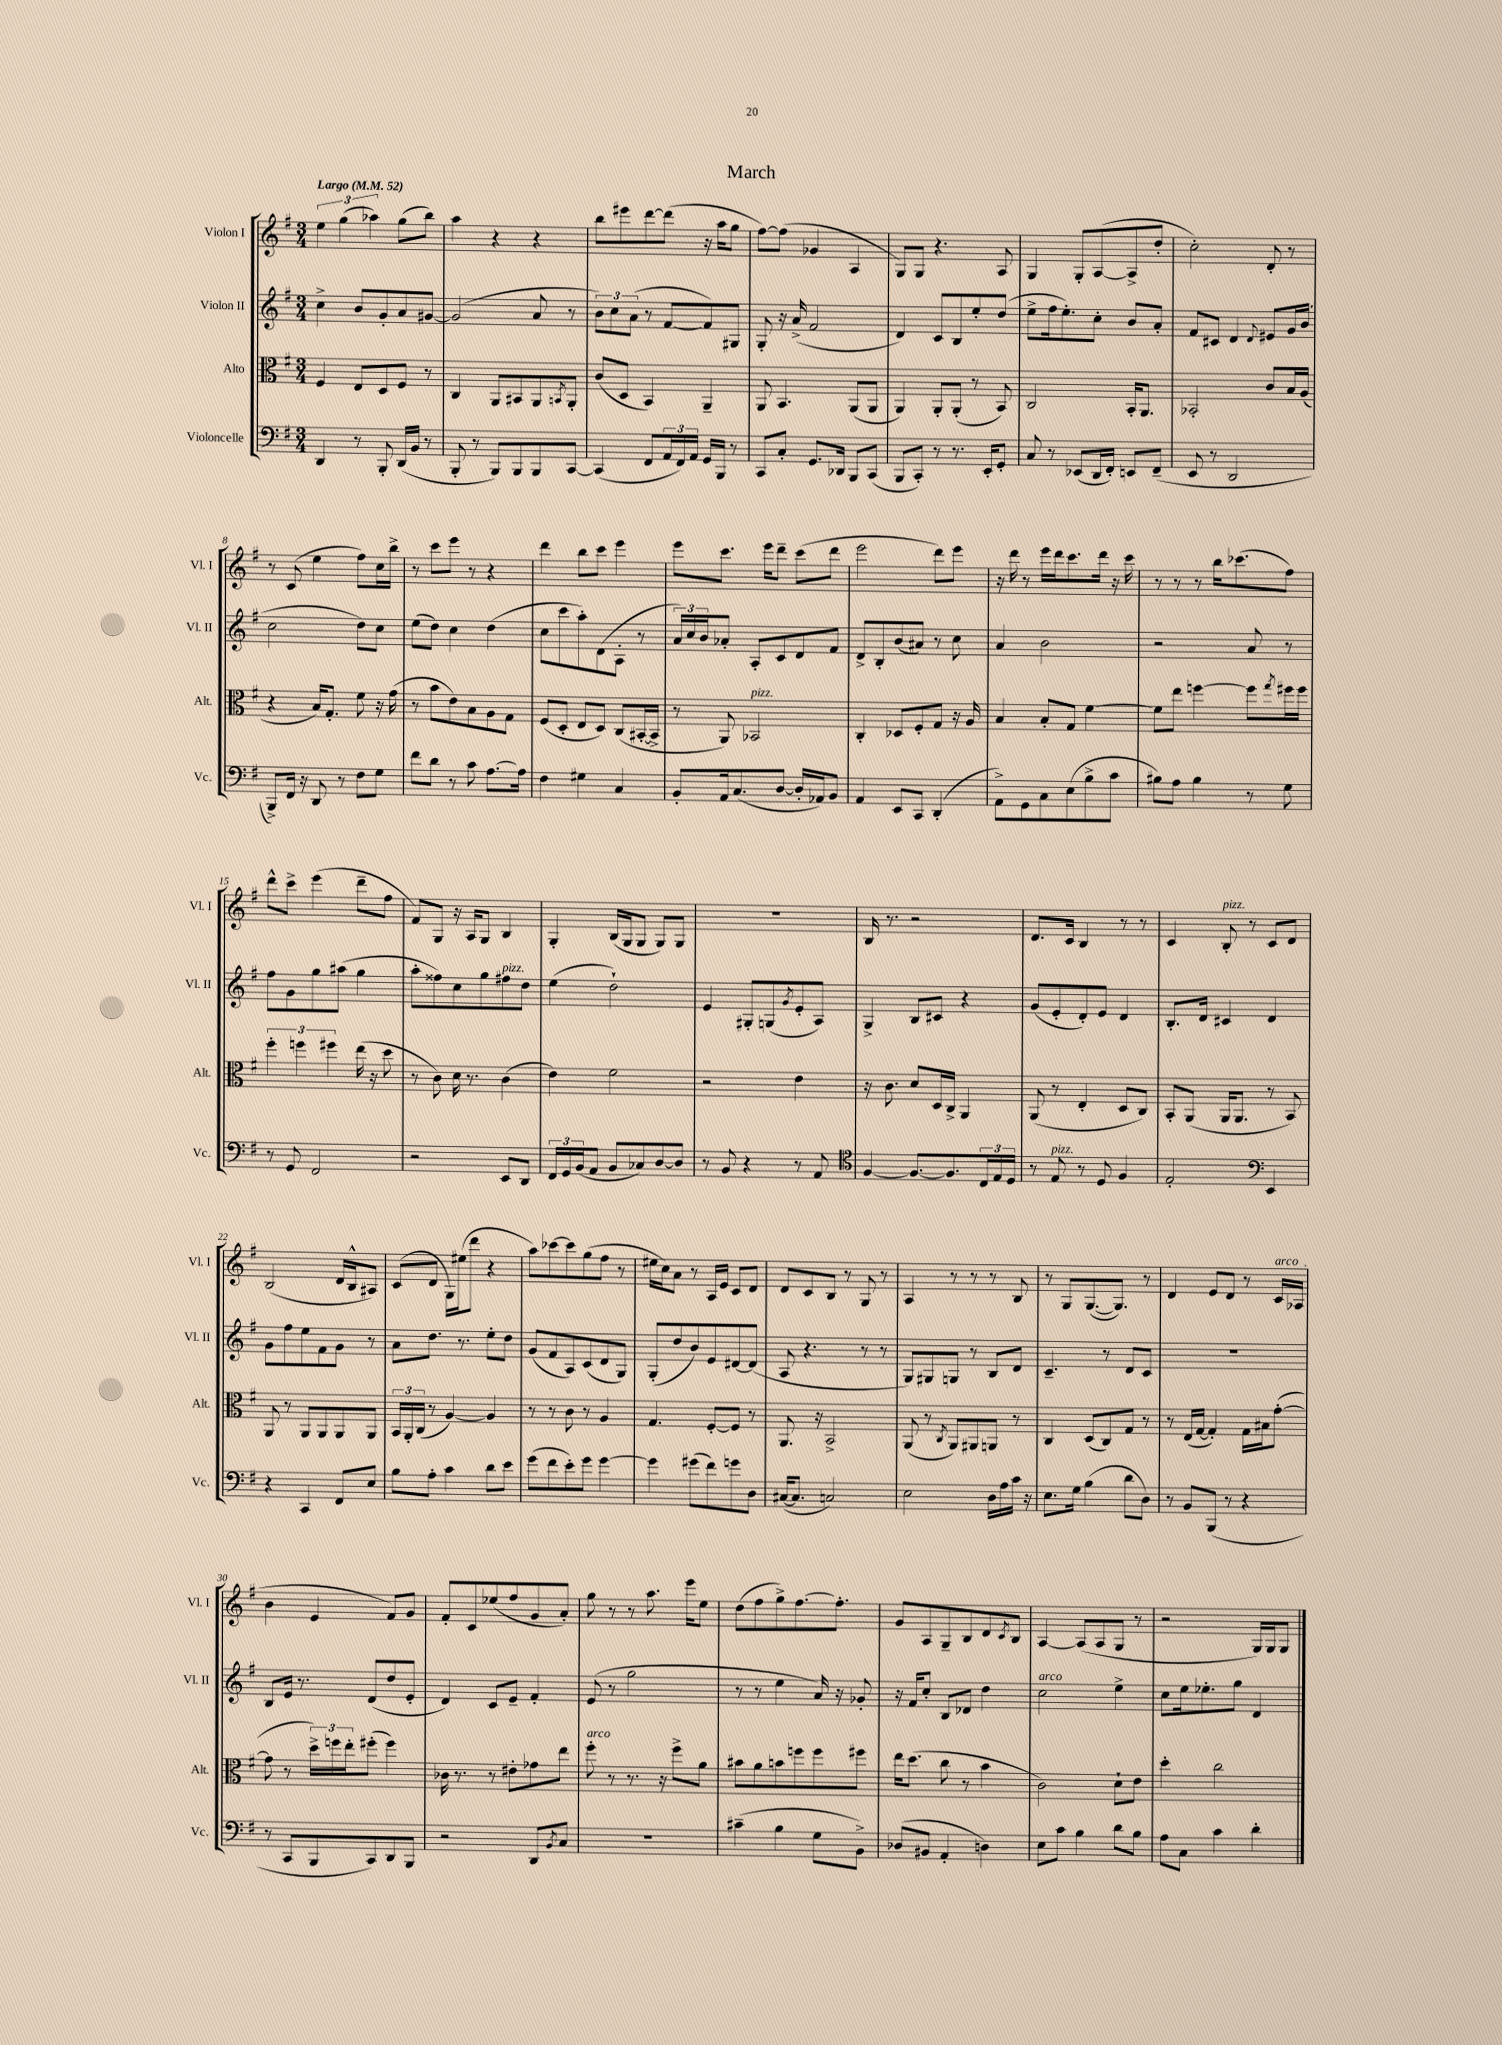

**kern	**kern	**kern	**kern
*part4	*part3	*part2	*part1
*staff4	*staff3	*staff2	*staff1
*I"Violoncelle	*I"Alto	*I"Violon II	*I"Violon I
*I'Vc.	*I'Alt.	*I'Vl. II	*I'Vl. I
*clefF4	*clefC3	*clefG2	*clefG2
*k[f#]	*k[f#]	*k[f#]	*k[f#]
*M3/4	*M3/4	*M3/4	*M3/4
*MM52	*MM52	*MM52	*MM52
=1	=1	=1	=1
!	!	!	!LO:TX:a:B:t=Largo
4DD/	4F#/	4cc^\	6ee\
.	.	.	(6gg\
8r	8E/L	8b/L	.
.	.	.	6aa-X\)
8BBB'/	8D/	8g'/	.
(16DD/LL	8F#/J	8a/	(8gg\L
16BB/JJ	.	.	.
8r	8r	[8g#X/J	8bb\J)
=2	=2	=2	=2
8BBB'/	4C/	(2g#/]	4aa\
8r	.	.	.
8BBB/L)	8AA/L	.	4r
8BBB/	8BB#X/	.	.
8BBB/	8AA/	8a/	4r
.	8qBBn/	.	.
[8CC/J	8AA'/J	8r	.
=3	=3	=3	=3
(4CC/]	(8c/L	12b\L)	8bb\L
.	.	12cc\	.
.	8D/J	.	8eee#X\
.	.	(12a\J	.
8FF#/L	4BB/)	8r	[8ddd\
24AA/L	.	[8f#/L	(8ddd\J]
24FF#/)	.	.	.
24AA/JJ	.	.	.
16GG/LL	4AA~/	8f#/])	16r
16BBB/JJ	.	.	16aa\KL
8r	.	8G#X/J	8gg\J
=4	=4	=4	=4
8CC/L	8AA/	8G'/	[8ff#\L)
8C'/J	4.BB/	16r	(8ff#\J]
.	.	(16a^/	.
8.GG/L	.	2f#/	4g-X/
16DD-X/Jk	.	.	.
8BBB/L	(8AA/L	.	4A/
(8CC/J	8AA/J	.	.
=5	=5	=5	=5
8BBB/L	4AA/)	4d/)	8G/L)
8CC'/J)	.	.	8G/J
8r	8AA'/L	8c/L	4.r
8.r	(8AA'/J	8B/	.
.	8r	8ee'/	.
16EE'/KL	.	.	.
8GG'/J	8BB/)	(8dd/J	8A/
=6	=6	=6	=6
8C/	2C/	8ee^\L	4G/
8r	.	16ff#\k	.
.	.	8.ee'\)	.
(8EE-X/L	.	.	8G'/L
16DD/L	.	8cc'\J	([8A/
16FF#'/JJ)	.	.	.
8EEn/L	16BB'/KL	8b/L	8A^/]
.	8.AA/J	.	.
(8FF#~/J	.	8a'/J	8dd'/J
=7	=7	=7	=7
8EE/	2BB-X'/	8f#/L	2cc'\)
8r	.	8c#X/J	.
2DD/	.	4d/	.
.	.	8qqd/	.
.	8c/L	8e#X/L	8d'/
.	16B/L	16g/L	8r
.	(16A/JJ	(16b/JJ	.
!!LO:LB:g=z
=8	=8	=8	=8
8BBB^/L)	4r	2cc\	8r
16FF#/Jk	.	.	(8c/
16r	.	.	.
8DD/	16B/KL)	.	4ee\
.	8.G'/J	.	.
8r	.	.	.
8F#\L	8f#\	8dd\L)	8ff#\L)
8G\J	16r	8cc\J	16cc\L
.	(16g\	.	16bb^\JJ
=9	=9	=9	=9
8f#\L	8r	(8ee\L	8r
8d\J	8b\L	8dd\J)	8ccc\L
8r	8e\)	4cc\	8eee\J
8c\	8B\	.	8r
[8.A\L	8A\	(4dd\	4r
.	8G\J	.	.
16A\Jk]	.	.	.
=10	=10	=10	=10
4F#\	(8F#/L	8cc\L	4ddd\
.	8D'/J	8ccc\	.
4G#X\	8E/L	8aa'\)	8bb\L
.	8D/J)	(8d\	8ccc\J
4C/	(8C/L	8A'\J	4eee\
.	[16BB#X'/L	8r	.
.	16BB#^/JJ]	.	.
=11	=11	=11	=11
8BB'/L	8r	24a/LL)	8eee\L
.	.	24cc/	.
.	.	24b/J	.
16AA/k	8AA/)	8a-X'/J	8.ccc\J
(8.C/	.	.	.
!	!LO:TX:a:i:t=pizz.	!	!
.	2BB-X/	8A'/L	.
.	.	.	16eee\KL
[8D/J	.	8c/	8ddd~\J
16D'/LL]	.	8d/	(8ccc\L
16AA-X/J)	.	.	.
8BB/J	.	8f#/J	8ddd\J
=12	=12	=12	=12
4AA/	4C'/	8d^/L	2eee\
.	.	8B'/	.
8EE/L	8D-X/L	(8b/	.
8CC/J	8F#'/	8a#X/J)	.
(4DD'/	8G/J	8r	8ddd\L)
.	16r	8cc\	8eee\J
.	16A/	.	.
=13	=13	=13	=13
8AA^\L)	4B/	4a/	16r
.	.	.	16ddd\
8GG\	.	.	8r
8C\	8B'/L	2b\	16eee\LL
.	.	.	16ddd\J
(8E\	8G/J	.	8.ccc\
8B^\	[4f#\	.	.
.	.	.	16ddd\Jk
8c\J	.	.	16r
.	.	.	16ccc\
=14	=14	=14	=14
8B#X\L)	8f#\L]	2r	8r
8A\J	8ee\J	.	8r
4B#\	[4ffn\	.	8r
.	.	.	16bb\KL
.	.	.	(8.ccc-X\
8r	8ff\L]	8a/	.
.	8qgg/	.	.
8G\	16ff#X\L	8r	8ff#\J)
.	16ff#\JJ	.	.
!!LO:LB:g=z
=15	=15	=15	=15
8r	6ff#'\	8ff#\L	8ddd^^\L
8GG/	.	8g\	8ccc^\J
.	6ffn\	.	.
2FF#/	.	8gg\	(4eee\
.	6ff#X\	.	.
.	.	(8aa#X\J	.
.	(16ee\	4gg\	8ddd~\L
.	16r	.	.
.	8dd\	.	8ff#\J
=16	=16	=16	=16
2r	8r	8aa'\L	8f#/L)
.	8c\)	8ff##X\)	8G/J
.	16d\	8cc\	16r
.	8.r	.	16A/KL
.	.	8gg\	8G/J
!	!	!LO:TX:a:i:t=pizz.	!
8EE/L	(4c\	8ff#X\	4B/
8DD/J	.	8dd\J	.
=17	=17	=17	=17
24FF#/LL	4e\)	(4ee\	4G'/
24GG/	.	.	.
(24BB/J	.	.	.
8AA/J	.	.	.
8BB/L	2f#\	2dd`\)	(16B/LL
.	.	.	16G/J
8C-X/)	.	.	8G/J
[8D/	.	.	8G/L)
8D/J]	.	.	8G/J
=18	=18	=18	=18
8r	2r	4e/	2.r
8BB/	.	.	.
4r	.	8G#X'/L	.
.	.	(8Gn/	.
.	.	8qg/	.
8r	4e\	8e'/	.
8AA/	.	8A/J)	.
=19	=19	=19	=19
*clefC4	*	*	*
[4F#/	16r	4G^/	16B/
.	8.c\	.	8.r
8.F#/L_	8d/L	8B/L	2r
.	16D/L	8c#X/J	.
8.F#/]	16C^/JJ	.	.
.	4AA/	4r	.
24C/L	.	.	.
24E/	.	.	.
24D/JJ	.	.	.
=20	=20	=20	=20
8r	(8AA/	(8g/L	8.d/L
!LO:TX:a:i:t=pizz.	!	!	!
8E/	8r	8e'/	.
.	.	.	16c/Jk
8r	4E'/	8d'/)	4B/
8D/	.	8e/J	.
4F#/	8D/L	4d/	8r
.	8C/J)	.	8r
=21	=21	=21	=21
2E'/	8BB'/L	8.B'/L	4c/
.	(8AA/J	.	.
.	.	16d/Jk	.
!	!	!	!LO:TX:a:i:t=pizz.
.	16AA/KL	4c#X/	8B'/
.	8.AA/J	.	.
.	.	.	8r
*clefF4	*	*	*
4EE/	8r	4d/	8c/L
.	8BB/)	.	8d/J
!!LO:LB:g=z
=22	=22	=22	=22
4r	8AA/	8g\L	(2B/
.	8r	8ff#\	.
4CC/	8AA/L	8ee\	.
.	8AA/	8f#\	.
8FF#/L	8AA/	8g\J	16d/LL
.	.	.	16B^^/J
8E/J	8AA/J	8r	8A#X/J)
=23	=23	=23	=23
8B\L	24BB/LL	8a\L	(8c/L
.	24AA'/	.	.
.	(24C/JJ	.	.
8A'\J	8r	8.dd\J	8d/J
4c\	[4A/)	.	16G\LL)
.	.	8.r	(16ee#X\J
.	.	.	8ddd\J
8d\L	4A/]	8ee'\L	4r
8e\J	.	8dd\J	.
=24	=24	=24	=24
(8g\L	8r	(8g/L	8aa\L)
8f#\	8r	8f#/	[8ccc-X\
8e'\)	8c\	8A/)	8ccc-\]
8g\J	8r	(8c/	(8gg\
[4g\	4A/	8d/	8ff#\J
.	.	8G/J)	8r
=25	=25	=25	=25
4g\]	4.G/	(8G'/L	16ee#X\LL
.	.	.	16cc\J)
.	.	8dd/	8a\J
(8g#X\L	.	8b/)	8r
8f#\)	[8F#'/L	8e/	16A/LL
.	.	.	16e/JJ
8gn\	8F#/J]	[8d#X/	8c/L
8D\J	8r	(8d#/J]	8d/J
=26	=26	=26	=26
([16C#X/KL	8.AA/	8A/	8d/L
8.C#/J]	.	.	.
.	.	4.r	8c/
.	16r	.	.
2Cn/)	2BB^/	.	8B/J
.	.	.	8r
.	.	8r	8G/
.	.	8r	8r
=27	=27	=27	=27
2E\	(8AA/	8G/L)	4A/
.	8r	8G#X/	.
.	8qC/	.	.
.	8AA/L)	8Gn/J	8r
.	8AA#X/	8r	8r
16D\LL	8AAn/J	8B/L	8r
16A\	.	.	.
16c\JJ	8r	8d/J	8B/
16r	.	.	.
=28	=28	=28	=28
8.E\L	4C/	4.c~/	8r
.	.	.	8G/L
16G\Jk	.	.	.
(4B\	(8D/L	.	([8.G/
.	8C/)	8r	.
.	.	.	8.G/J])
8d\L	8G/J	8d/L	.
8D\J)	8r	8c/J	8r
=29	=29	=29	=29
8r	8r	2.r	4d/
8BB/L	(16E/LL	.	.
.	[16G/JJ	.	.
(8BBB/J	4G'/])	.	8e/L
8r	.	.	8d/J
4r	16G\LL	.	8r
.	16B#X\J	.	.
!	!	!	!LO:TX:a:i:t=arco
.	([8g'\J	.	16c/LL
.	.	.	(16A-X/JJ
!!LO:LB:g=z
=30	=30	=30	=30
8r	8g\]	8B/L	4b\
8CC/L	8r	16e/Jk	.
.	.	8.r	.
8BBB/	24dd^\LL)	.	4e/
.	24ffn\	.	.
.	24ee'\J	.	.
8CC/)	(8ff#X'\J	(8d/L	.
8DD/	4ff#\)	8dd/	8f#/L)
8BBB/J	.	8e'/J	8g/J
=31	=31	=31	=31
2r	16c-X\	4d/)	8f#'/L
.	8.r	.	.
.	.	.	8c/
.	8r	8c/L	(8ee-X/
.	8e#X'\L	8e~/J	8ff#/
8DD/L	8g-X\	4f#'/	8g/
8qBB/	.	.	.
8C/J	8ee\J	.	8a'/J)
=32	=32	=32	=32
!	!LO:TX:a:i:t=arco	!	!
2.r	8ff#'\	(8e/	8gg\
.	8r	8r	8r
.	8.r	2gg\	8r
.	.	.	8.aa\
.	16r	.	.
.	8ff#^\L	.	.
.	.	.	16eee\KL
.	8a\J	.	8ee\J
=33	=33	=33	=33
(4c#X~\	8b#X\L	8r	(8dd\L
.	8a\	8r	8ff#\
4B\	8bn\	4ee\	8gg^\)
.	8ffn\	.	[8.ff#\
8G\L	8ff\	16a/)	.
.	.	16r	8.ff#'\J]
8BB^\J)	8ff#X\J	8g-X'/	.
=34	=34	=34	=34
(8D-X/L	16ee\KL	16r	8g/L
.	(8.dd\J	16f#/KL	.
8BB#X/J	.	8cc'/J	8A/
4AA'/	8cc\	8B/L	8G~/
.	8r	8d-X/J	8B/
4Dn\)	4b\	4dd\	8d/
.	.	.	8qc/
.	.	.	8B/J
=35	=35	=35	=35
!	!	!LO:TX:a:i:t=arco	!
8E\L	2c\)	2cc\	[4A/
8c\J	.	.	.
4B\	.	.	(8A/L]
.	.	.	8A/
8d\L	8d`\L	4ee^\	8G/J
8B\J	8e\J	.	8r
=36	=36	=36	=36
8A\L	4dd'\	8cc\L	2r
8C\J	.	16ee\k	.
.	.	8.ee-X'\	.
4c\	2cc\	.	.
.	.	8gg\J	.
4d'\	.	4d/	16G/LL)
.	.	.	16G/J
.	.	.	8G/J
==	==	==	==
*-	*-	*-	*-
